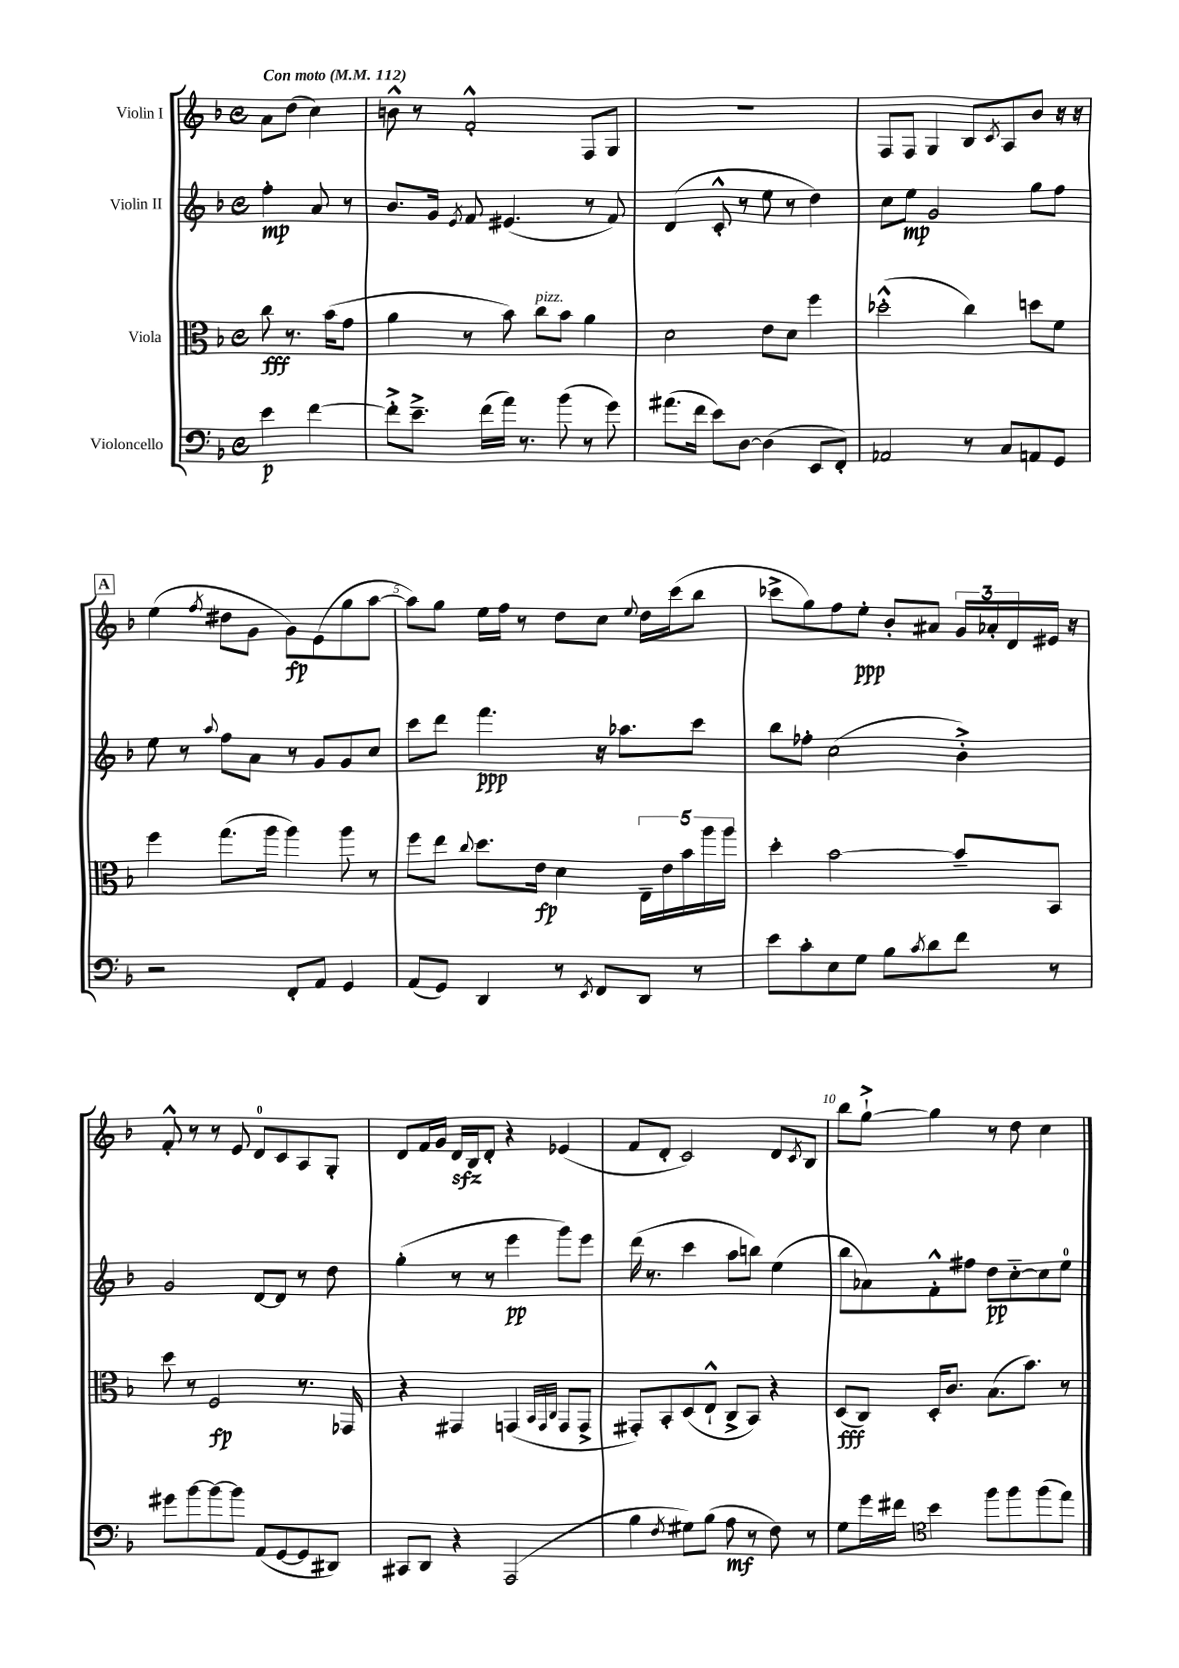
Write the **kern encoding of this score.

**kern	**kern	**kern	**kern
*staff4	*staff3	*staff2	*staff1
*clefF4	*clefC3	*clefG2	*clefG2
*k[b-]	*k[b-]	*k[b-]	*k[b-]
*M4/4	*M4/4	*M4/4	*M4/4
*met(c)	*met(c)	*met(c)	*met(c)
*MM112	*MM112	*MM112	*MM112
4e	8cc	4ff'	8a
.	8.r	.	(8dd
[4f	.	8a	4cc)
.	(16b-	.	.
.	8g	8r	.
=	=	=	=
8f'^]	4a	8.b-	8b^^
8.e~^	.	.	8r
.	.	16g	.
.	.	8qe	.
.	8r	8f	2f'^^
(16f	.	.	.
16a)	8b-)	(4.e#	.
8.r	.	.	.
.	8cc	.	.
(8b-	8b-	.	.
8r	4a	8r	8F
8g)	.	8f)	8G
=	=	=	=
(8.a#	2d	(4d	1r
16f	.	.	.
8e)	.	8c'^^	.
[8D	.	8r	.
(4D]	8e	8ee	.
.	8d	8r	.
8EE	4ff	4dd)	.
8FF')	.	.	.
=	=	=	=
2AA-	(2dd-'^^	8cc	8F
.	.	8ee	8F
.	.	2g	4G
8r	4cc)	.	8B-
.	.	.	8qc
8C	.	.	8A
8AA	8dd	8gg	8b-
8GG	8f	8ff	16r
.	.	.	16r
=	=	=	=
2r	4ff	8ee	(4ee
.	.	8r	.
.	.	8qqaa	8qff
.	(8.gg	8ff	8dd#
.	.	8a	8g
.	16aa	.	.
8FF'	4aa)	8r	8g)
8AA	.	8g	(8e
4GG	8aa	8g	8gg
.	8r	8cc	[8aa
=	=	=	=
(8AA	8ff	8ccc	8aa])
8GG)	8ee	8ddd	8gg
.	8qqcc	.	.
4DD	8.dd	4.fff	16ee
.	.	.	16ff
.	.	.	8r
.	16e	.	.
8r	4d	.	8dd
8qEE	.	.	.
8FF	.	16r	8cc
.	.	8.aa-	.
.	.	.	8qqee
8DD	20E~	.	16dd
.	20e	.	.
.	.	.	(16ccc
.	20b-	.	.
8r	.	8ccc	8bb-
.	20aa	.	.
.	20aa	.	.
=	=	=	=
8e	4dd'	8bb-	8ccc-^
8c'	.	8ff-'	8gg)
8E	[2b-	(2cc	8ff
8G	.	.	8ee'
8B-	.	.	8b-'
8qc	.	.	.
8d	.	.	8a#
8f	8b-~]	4b-'^)	24g
.	.	.	24a-'
.	.	.	24d
8r	8BB-	.	16e#
.	.	.	16r
=	=	=	=
8g#	8dd	2g	8f'^^
[8b-	8r	.	8r
8b-_	2F	.	8r
8b-]	.	.	8e
(8AA	.	[8d	8d
[8GG	.	8d]	8c
8GG]	8.r	8r	8A
8DD#)	.	8dd	8G'
.	16GG-	.	.
=	=	=	=
8CC#	4r	(4gg'	8d
8DD	.	.	16f
.	.	.	16g
4r	4GG#	8r	16d
.	.	.	16B-
.	.	8r	8d'
(2AAA	(4GG	4eee	4r
.	32qqBB-	.	.
.	32qqGG	.	.
.	32qqC	.	.
.	8GG	8ggg)	(4e-
.	8GG^	8eee	.
=	=	=	=
4B-	8GG#')	(16ddd	8f
.	.	8.r	.
.	8BB-'	.	8d'
8qF	.	.	.
8G#)	(8D	4ccc	2c)
(8B-	8E`^^	.	.
8A	8C^	8aa	.
8r	8BB-)	8bb)	.
8F)	4r	(4ee	8d
.	.	.	8qc
8r	.	.	8B-
=	=	=	=
8G	(8D	8bb-	8bb-
16g	8C)	8a-)	[8gg`^
16f#	.	.	.
*clefC4	*	*	*
4b-	16D'	8f'^^	4gg]
.	8.c	.	.
.	.	8ff#	.
8ff	(8.B-	8dd	8r
8ff	.	[8cc'~	8dd
.	8.b-)	.	.
(8ff	.	8cc]	4cc
8ee)	8r	8ee	.
==	==	==	==
*-	*-	*-	*-
